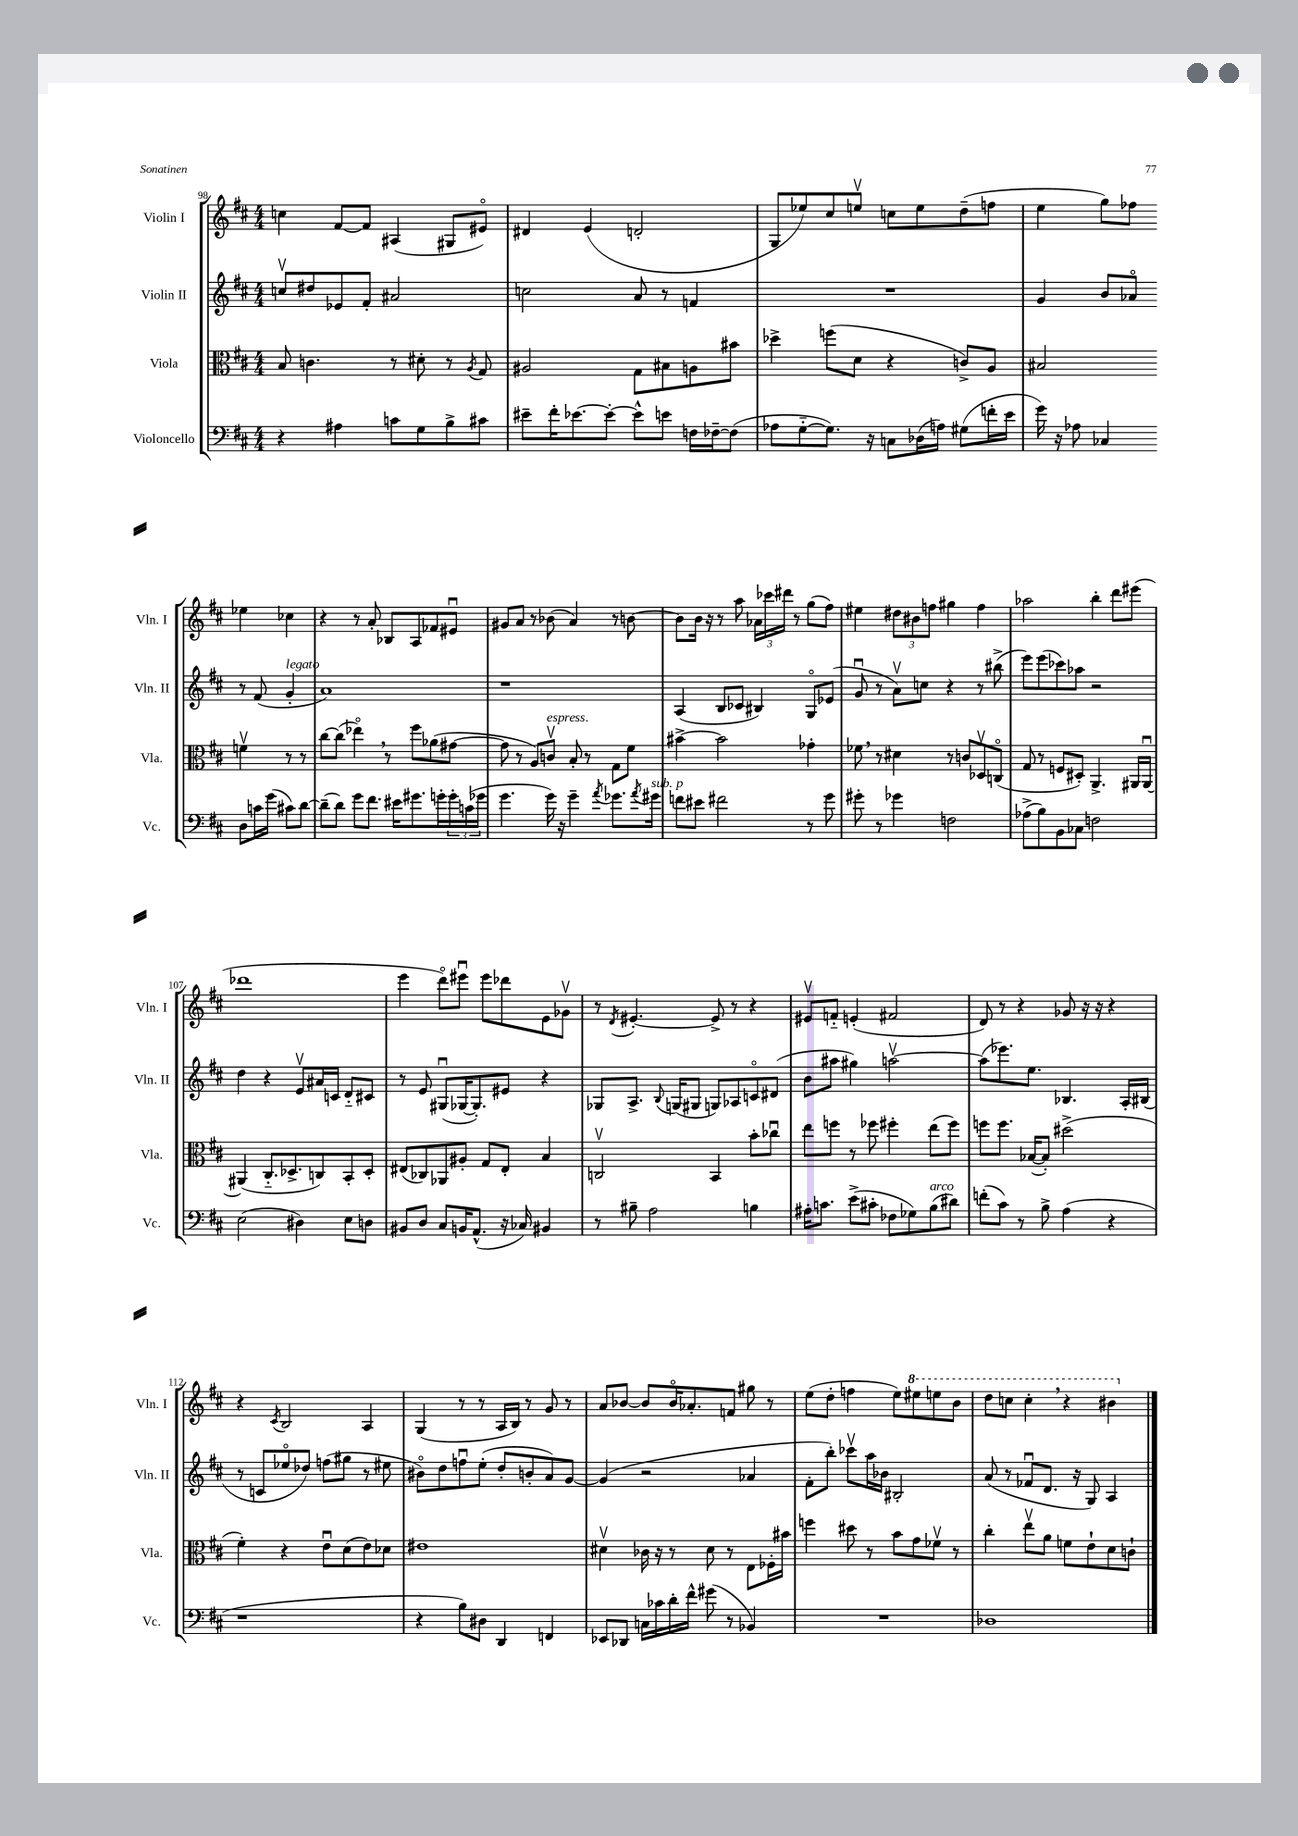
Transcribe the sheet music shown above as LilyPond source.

<<
\new StaffGroup <<
\new Staff = "s0" \with { instrumentName = "Violin I" shortInstrumentName = "Vln. I" } {
    \clef treble \key d \major \numericTimeSignature \time 4/4
    c''4 fis'8~ fis'8 ais4( gis8 eis'8\flageolet) |
    dis'4 e'4( d'2-. |
    g8 ees''8) cis''8 e''8\upbow c''8 e''8 d''8--( f''8 |
    e''4 g''8) fes''8 ees''4 ces''4 |
    r4 r8 a'8-. bes8 a8 fes'8 eis'8\downbow |
    gis'8 a'8 r8 bes'8( a'4) r8 b'8~ |
    b'8 b'16 r16 r8 a''8 \tuplet 3/2 { aes'16 ces'''16 dis'''16 } r8 g''8( fis''8) |
    eis''4 \tuplet 3/2 { dis''8 bis'8 f''8 } gis''4 f''4 |
    aes''2 b''4-. d'''8 eis'''8( |
    des'''1 |
    e'''4 d'''8\flageolet) eis'''8\downbow eis'''8 des'''8 e'8 ges'8\upbow |
    r8 \acciaccatura { d'8 } eis'4.~-. eis'8-> r8 r4 |
    eis'8\upbow f'8-_ e'4-.( fis'2 |
    d'8) r8 r4 ges'8 r16 r16 r4 |
    r4 \acciaccatura { cis'8 } b2 a4 |
    g4( r8 r8 a16 b16) r8 g'8 r8 |
    a'8 bes'8~ bes'8 bes'16\flageolet aes'8.-. f'8 gis''8 r8 |
    e''8( d''8-. f''4 e''8) \ottava #1 eis'''8 e'''8 b''8 |
    d'''8 c'''8 c'''4-. \breathe r4 bis''4 \ottava #0 \bar "|." |
}
\new Staff = "s1" \with { instrumentName = "Violin II" shortInstrumentName = "Vln. II" } {
    \clef treble \key d \major \numericTimeSignature \time 4/4
    c''8\upbow dis''8 ees'8 fis'8-. ais'2 |
    c''2 a'8 r8 f'4 |
    R1 |
    g'4 b'8 aes'8\flageolet r8 fis'8( g'4-.^\markup { \italic "legato" } |
    a'1) |
    r1 |
    a4( b8 ces'8 bis4) g8\flageolet ees'8( |
    g'8\downbow r8 a'8\upbow) c''8 r4 r8 bis''8->( |
    e'''8) e'''8( ces'''8) aes''8 r2 |
    d''4 r4 e'8\upbow ais'16 c'16 d'8-_ cis'8 |
    r8 e'8 gis8\downbow( ges16~ ges8.-.) eis'8 r4 |
    ges8 a8.-> \appoggiatura { b8 } g16( gis8 g8) aes8 c'8\flageolet dis'8( |
    b'8 ais''8 gis''4) a''2~\upbow |
    a''8( ees'''8.) e''8. bes4. a16-. bis16( |
    r8 c'8 ees''8\flageolet des''8) f''8( gis''8 r8 eis''8 |
    bis'8\flageolet) d''8 f''8\downbow e''8-.( d''8-. b'8-. a'8) g'8~ |
    g'4( r2 aes'4 |
    fis'8-. b''8-.) ces'''8\upbow a''16 bes'16 bis2-. |
    a'8( r8 fes'8\downbow d'8. r16 g8) a4 \bar "|." |
}
\new Staff = "s2" \with { instrumentName = "Viola" shortInstrumentName = "Vla." } {
    \clef alto \key d \major \numericTimeSignature \time 4/4
    b8 c'4. r8 dis'8-. r8 \acciaccatura { a8 } g8 |
    ais2 g8 bis8 a8 bis'8 |
    des''4-> f''8( d'8 r4 c'8->) a8 |
    bis2 f'4\upbow r8 r8 |
    cis''8~ cis''8( ees''4\flageolet) \breathe r8 fis''8 aes'8( gis'8~ |
    gis'8 r8 a8) c'8\upbow^\markup { \italic "espress." } b8-. r8 g8 fis'8 |
    bis'4~-> bis'2 ges'4-. |
    fes'8 \breathe r8 dis'4 r8 c'8 des8\upbow c8\flageolet( |
    g8 r8 f8 dis8-.) a,4.-> ais,16 ais,16~\downbow |
    ais,4( cis8.-_ des8.-> c8) b,8-. des8-. |
    eis8( ces8) aes,8 ais8-. g8 eis8-. b4 |
    c2\upbow b,4 b'8-. ces''8\downbow |
    e''8 f''8 r8 fes''8 fis''4-. e''8( fis''8) |
    f''8 f''8. bes16~( bes8-.) dis''2->( |
    fis'4-.) r4 e'8\downbow d'8( e'8) des'8 |
    eis'1 |
    dis'4\upbow ces'16 r16 r8 dis'8 r8 e8 fes16-. bis'16 |
    f''4 dis''8 r8 b'8 g'8 fes'8\upbow r8 |
    cis''4-. e''8\upbow a'8 f'8 e'8-! d'8 c'8-! \bar "|." |
}
\new Staff = "s3" \with { instrumentName = "Violoncello" shortInstrumentName = "Vc." } {
    \clef bass \key d \major \numericTimeSignature \time 4/4
    r4 ais4 c'8 g8 b8-> cis'8 |
    eis'8-- fis'16-. ees'8.~ ees'8~-. ees'8-^ e'8 f16 fes16~-- fes8( |
    aes8 g8~-_ g8.) r16 c8 des16( a16) gis8( f'16-. e'16 |
    g'16) r16 aes8 ces4 d8 c'16 g'16( cis'8) d'8~ |
    d'8--( d'8) g'8 fis'8. eis'16 gis'8. g'16-. \tuplet 3/2 { g'16-. c'16( ges'16 } |
    g'4. g'16) r16 g'4-- \acciaccatura { a'8 } ges'8. \acciaccatura { a'8 } gis'16^\markup { \italic "sub. p" } |
    f'8 eis'8 fis'2 r8 g'8 |
    gis'8-. r8 ges'4 f2 |
    aes8->( b8) b,8 ces8 f2 |
    e2( dis4) e8 d8 |
    bis,8 d8 cis8 b,16 a,8.-^( r16 ces16) bis,4 |
    r8 bis8-- a2 b4 |
    ais16-. c'8. e'8->( cis'8-. fes8 ges8) b8^\markup { \italic "arco" }( dis'8) |
    f'8-.( cis'8) r8 b8-> a4( r4 |
    r1 |
    r4 b8) dis8 d,4 f,4 |
    ees,8 des,8 c16 ces'16 d'16-. fis'16-^ gis'8( r8 bes,4) |
    R1 |
    des1 \bar "|." |
}
>>
>>
\layout { \context { \Score currentBarNumber = #98 } }
